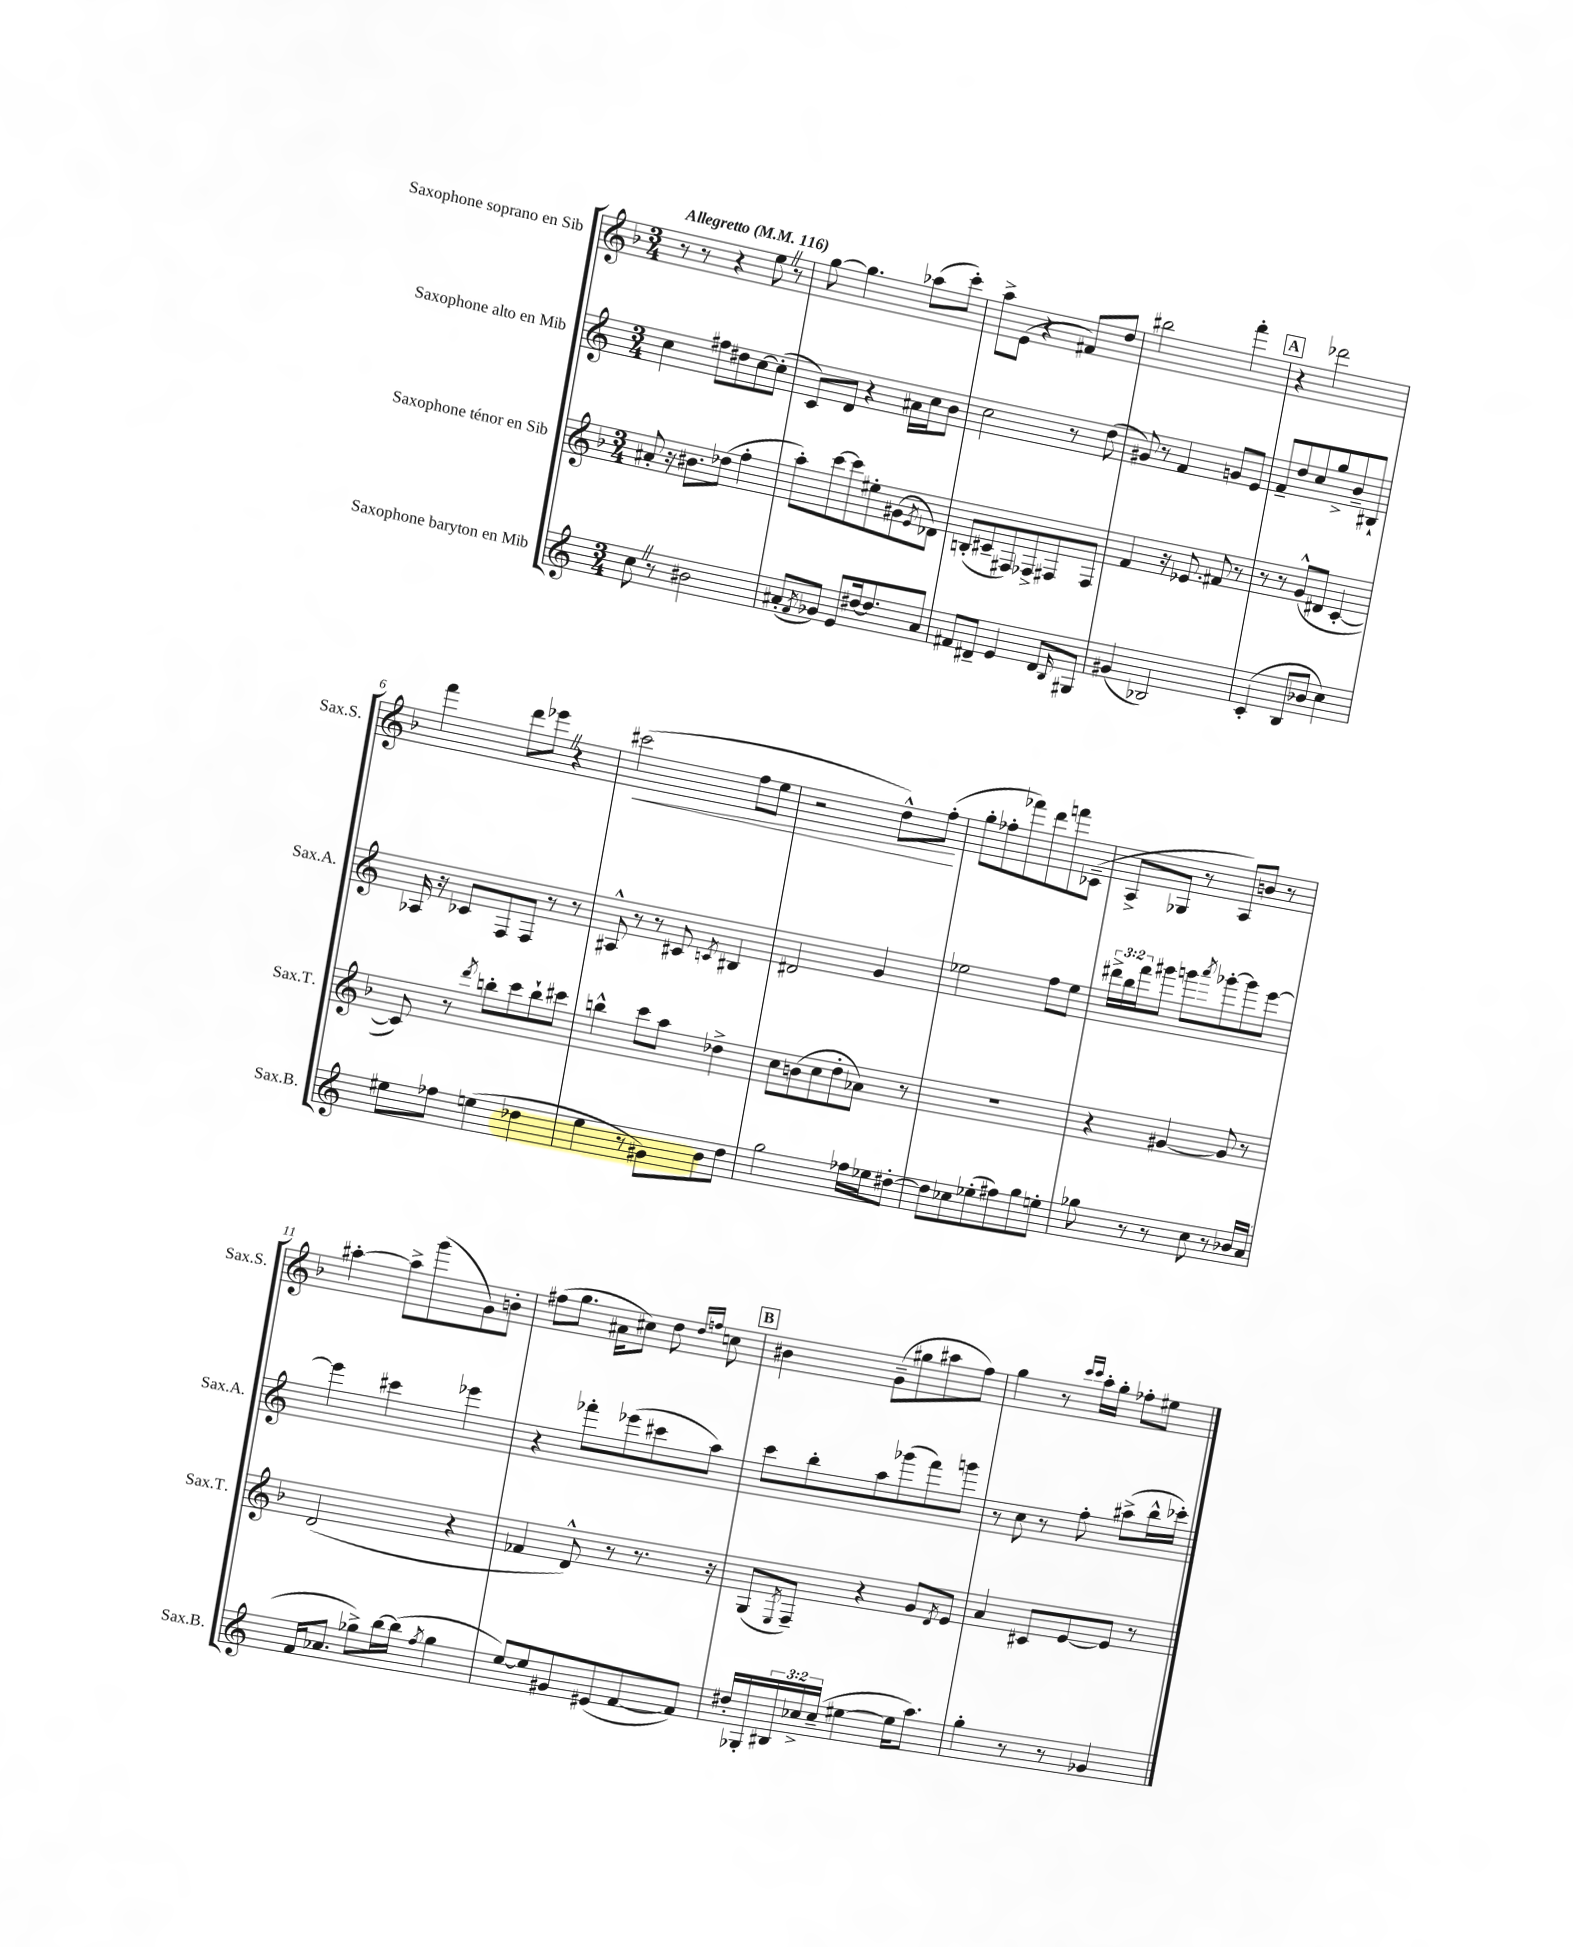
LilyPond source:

<<
\new StaffGroup <<
\new Staff = "s0" \with { instrumentName = "Saxophone soprano en Sib" shortInstrumentName = "Sax.S." } {
    \clef treble \key f \major \numericTimeSignature \time 3/4 \tempo "Allegretto" 4 = 116
    r8 r8 r4 e''8 \once \override BreathingSign.text = \markup { \musicglyph "scripts.caesura.straight" } \breathe r8 |
    g''8~ g''4. aes''8( c'''8-.) |
    a''8-> e'8( r4 fis'8) d''8 |
    bis''2 f'''4-. |
    \mark \markup { \box "A" } r4 des'''2 |
    f'''4 d'''8 ees'''8 \once \override BreathingSign.text = \markup { \musicglyph "scripts.caesura.straight" } \breathe r4 |
    cis'''2\<( f''8 e''8 |
    r2 d''8-^) f''8-.\!( |
    g''8-. fes''8-. fes'''8) d'''8 f'''8 ces'8--( |
    a8-> ges8 r8 a8) b'8 r8 |
    ais''4~-. ais''8-> g'''8( g'8) b'8-. |
    fis''8( g''8. ais'16 cis''8) d''8 \grace { d''16 f''16 } c''8 |
    \mark \markup { \box "B" } bis'4 g'8--( gis''8 ais''8 f''8) |
    g''4 r8 \grace { c'''16 c'''16 } a''16-. g''16-. fes''8-. eis''8 \bar "|." |
}
\new Staff = "s1" \with { instrumentName = "Saxophone alto en Mib" shortInstrumentName = "Sax.A." } {
    \clef treble \key c \major \numericTimeSignature \time 3/4 \override Staff.TupletNumber.text = #tuplet-number::calc-fraction-text
    c''4 fis''8 dis''8 c''8~ c''8-.( |
    c'8) d'8 r4 ais'16 c''16 b'8 |
    c''2 r8 d''8( |
    gis'8) r8 f'4 g'8 e'8 |
    \mark \markup { \box "A" } f'8-- d''8 c''8 g''8-> b'8-- bis8-! |
    aes16 r16 ces'8 f8 f8 r8 r8 |
    ais8-^ r8 r8 cis'8 \acciaccatura { c'8 } bis4 |
    dis'2 g'4 |
    ees''2 f''8 ees''8 |
    \tuplet 3/2 { dis'''16-> b''16 f'''16 } gis'''8 g'''8 \acciaccatura { a'''8 } ges'''8~-. ges'''8 e'''8~ |
    e'''4 cis'''4 ees'''4 |
    r4 fes'''8-. ees'''8( cis'''8 a''8) |
    \mark \markup { \box "B" } c'''8 b''8-. a''8 ges'''8( f'''8) g'''8 |
    r8 c''8 r8 f''8-. ais''8->( b''16-^ ces'''16-.) \bar "|." |
}
\new Staff = "s2" \with { instrumentName = "Saxophone ténor en Sib" shortInstrumentName = "Sax.T." } {
    \clef treble \key f \major \numericTimeSignature \time 3/4
    ais'8-. r16 bis'8. des''8( f''4-. |
    a''8-.) c'''8~ c'''8 eis''8-. gis'8( \acciaccatura { e'8 } des'8) |
    b8-.( cis'8-- fis8) fes8-> fis8 fis8 |
    f'4 r16 ees'8. fis'8 r8 |
    \mark \markup { \box "A" } r8 r8 g'8-^( dis'8 c'4~-. |
    c'8) r8 \acciaccatura { d'''8 } b''8-. c'''8 b''8-! cis'''8 |
    b''4-^ c'''8 a''8 des''4-> |
    c''8 b'8( c''8 d''8-. aes'8) r8 |
    R2. |
    r4 gis'4~ gis'8 r8 |
    d'2( r4 |
    fes'4 d'8-^) r8 r8. r16 |
    \mark \markup { \box "B" } g8( \acciaccatura { e8 } f8--) r4 g'8 \acciaccatura { d'8 } e'8 |
    a'4 cis'8 e'8~ e'8 r8 \bar "|." |
}
\new Staff = "s3" \with { instrumentName = "Saxophone baryton en Mib" shortInstrumentName = "Sax.B." } {
    \clef treble \key c \major \numericTimeSignature \time 3/4 \override Staff.TupletNumber.text = #tuplet-number::calc-fraction-text
    c''8 \once \override BreathingSign.text = \markup { \musicglyph "scripts.caesura.straight" } \breathe r8 bis'2 |
    ais'8-.( \acciaccatura { f'8 } ges'8) e'8 dis''16~ dis''8. ais'8 |
    fis'8 dis'8-- e'4 dis'8 \grace { b16 } gis8 |
    gis'4( bes2) |
    \mark \markup { \box "A" } c'4-.( b8 bes'8 c''4) |
    eis''8 fes''8 e''4( des''4 |
    e''4 r8 gis'8) b'8 d''8 |
    g''2 fes''16 ees''16 dis''8~-. |
    dis''8 ces''8 ees''8-.( fis''8) g''8 e''8-. |
    ges''8 r8 r8 c''8 r8 bes'16 a'16( |
    f'16 aes'8. ges''8->) b''16~ b''16( \acciaccatura { f''8 } ges''4 |
    e''8~) e''8 gis'8 eis'8( f'8~ f'8) |
    \mark \markup { \box "B" } dis''16-. ges16-. \tuplet 3/2 { bis16 ces''16-> ces''16--( } eis''4~ eis''16 a''8.) |
    g''4-. r8 r8 ges'4 \bar "|." |
}
>>
>>
